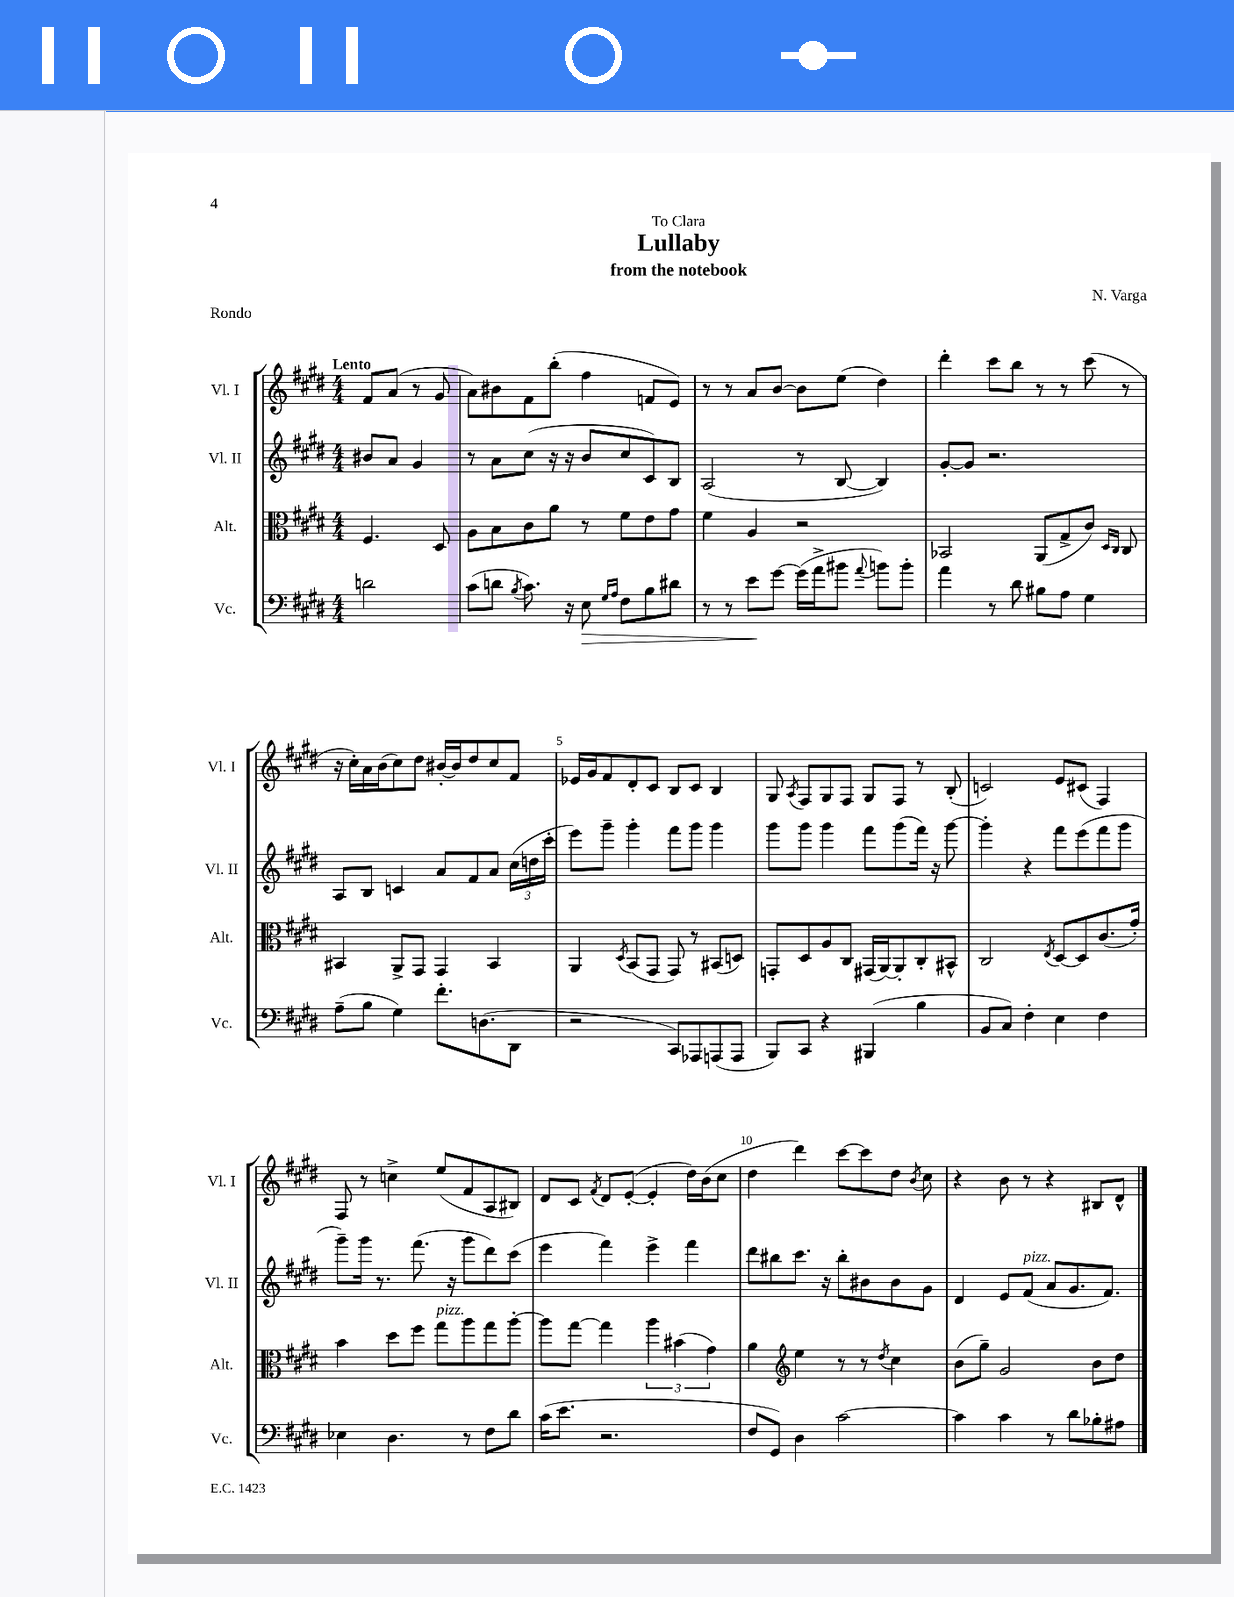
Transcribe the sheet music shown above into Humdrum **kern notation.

**kern	**kern	**kern	**kern
*staff4	*staff3	*staff2	*staff1
*clefF4	*clefC3	*clefG2	*clefG2
*k[f#c#g#d#]	*k[f#c#g#d#]	*k[f#c#g#d#]	*k[f#c#g#d#]
*M4/4	*M4/4	*M4/4	*M4/4
2d	4.F#	8b#	8f#
.	.	8a	(8a
.	.	4g#	8r
.	8D#	.	8g#
=	=	=	=
(8c#	8A	8r	8a)
8d	8B	8a	8b#
8qB	.	.	.
8.c#)	8c#	(8cc#	8f#
.	8a	16r	(8bb'
16r	.	16r	.
8E	8r	8b	4ff#
16qqG#	.	.	.
16qqA	.	.	.
8F#	8f#	8cc#	.
8B	8e	8c#)	8f
8d#	8g#	8B	8e)
=	=	=	=
8r	4f#	(2A	8r
8r	.	.	8r
8e	4A	.	8a
[8g#	.	.	[8b
(16g#]	2r	8r	8b]
16a^	.	.	.
8b#	.	[8B	(8ee
8qqa	.	.	.
8b)	.	4B])	4dd#)
8b'	.	.	.
=	=	=	=
4a	2BB-	[8g#'	4ddd#'
.	.	8g#]	.
8r	.	2.r	8ccc#
8d#	.	.	8bb
8B#	(8AA	.	8r
8A	8G#^	.	8r
4G#	8c#)	.	(8ccc#
.	16qqD#	.	.
.	16qqC#	.	.
.	8C#	.	8r
=	=	=	=
(8A~	4BB#	8A	16r
.	.	.	16cc#')
8B	.	8B	16a
.	.	.	(16b
4G#)	8AA^	4c	8cc#)
.	8GG#	.	8dd#
8.f#'	4GG#	8a	[16b#'
.	.	.	16b#]
.	.	8f#	8dd#
(8.D	.	.	.
.	4BB#	8a	8cc#
8DD#	.	(24cc#	8f#
.	.	24dd	.
.	.	24ccc#'	.
=	=	=	=
2r	4AA	8eee)	16e-
.	.	.	16g#
.	.	8ggg#~	8f#
.	8qD#	.	.
.	(8BB	4ggg#'	8d#'
.	8GG#	.	8c#
8CC#)	8GG#)	8fff#	8B
8AAA-	8r	8ggg#	8c#
(8AAA	(8BB#	4ggg#	4B
8AAA	8D)	.	.
=	=	=	=
8BBB)	8GG'	8ggg#	8G#
.	.	.	8qA
8CC#	8D#	8ggg#	8F#
4r	8A	4ggg#	8G#
.	8C#	.	8F#
(4BBB#	(16GG#	8fff#	8G#
.	[16AA)	.	.
.	8AA']	(8ggg#	8F#
4B	8C#'	16fff#)	8r
.	.	16r	.
.	8BB#^^	[8ggg#	(8B'
=	=	=	=
8BB	2C#	4ggg#']	2c)
8C#)	.	.	.
4F#'	.	4r	.
.	8qE	.	.
4E	[8D#	8fff#	8e
.	8D#]	(8eee	(8c#
4F#	(8.c#	8fff#	4F#)
.	.	8ggg#	.
.	16g#')	.	.
=	=	=	=
4E-	4b	8ggg#~)	8F#
.	.	16ggg#	8r
.	.	8.r	.
4.D#	8dd#	.	4cc^
.	8ff#	(8.fff#	.
.	8gg#	.	(8ee
.	.	16r	.
8r	8aa	8ggg#	8f#
8F#	8gg#	8ddd#)	8A
8d#	[8aa'	(8ccc#	8B#)
=	=	=	=
(16c#	8aa]	4eee	8d#
8.e	.	.	.
.	[8gg#	.	8c#
.	.	.	8qf#
2.r	4gg#]	4fff#)	8d#
.	.	.	([8e'
.	6aa	4eee^	4e']
.	(6b#	.	.
.	.	4fff#	16dd#)
.	.	.	(16b
.	6g#)	.	.
.	.	.	8cc#
=	=	=	=
8F#	4a	8ddd#	4dd#
8GG#)	.	8bb#	.
*	*clefG2	*	*
4D#	4ee	8.ccc#	4ddd#)
.	.	16r	.
[2c#	8r	8bb#'	[8ccc#
.	8r	8b#	8ccc#]
.	8qdd#	.	.
.	4cc#	8b#	8dd#
.	.	.	8qb
.	.	8g#	8cc#
=	=	=	=
4c#]	(8b	4d#	4r
.	8gg#~)	.	.
4c#	2g#	8e	8b
.	.	(8f#	8r
8r	.	8a	4r
8d#	.	8.g#	.
8B-'	8b	.	8B#
.	.	8.f#)	.
8A#	8dd#	.	8d#^^
==	==	==	==
*-	*-	*-	*-
